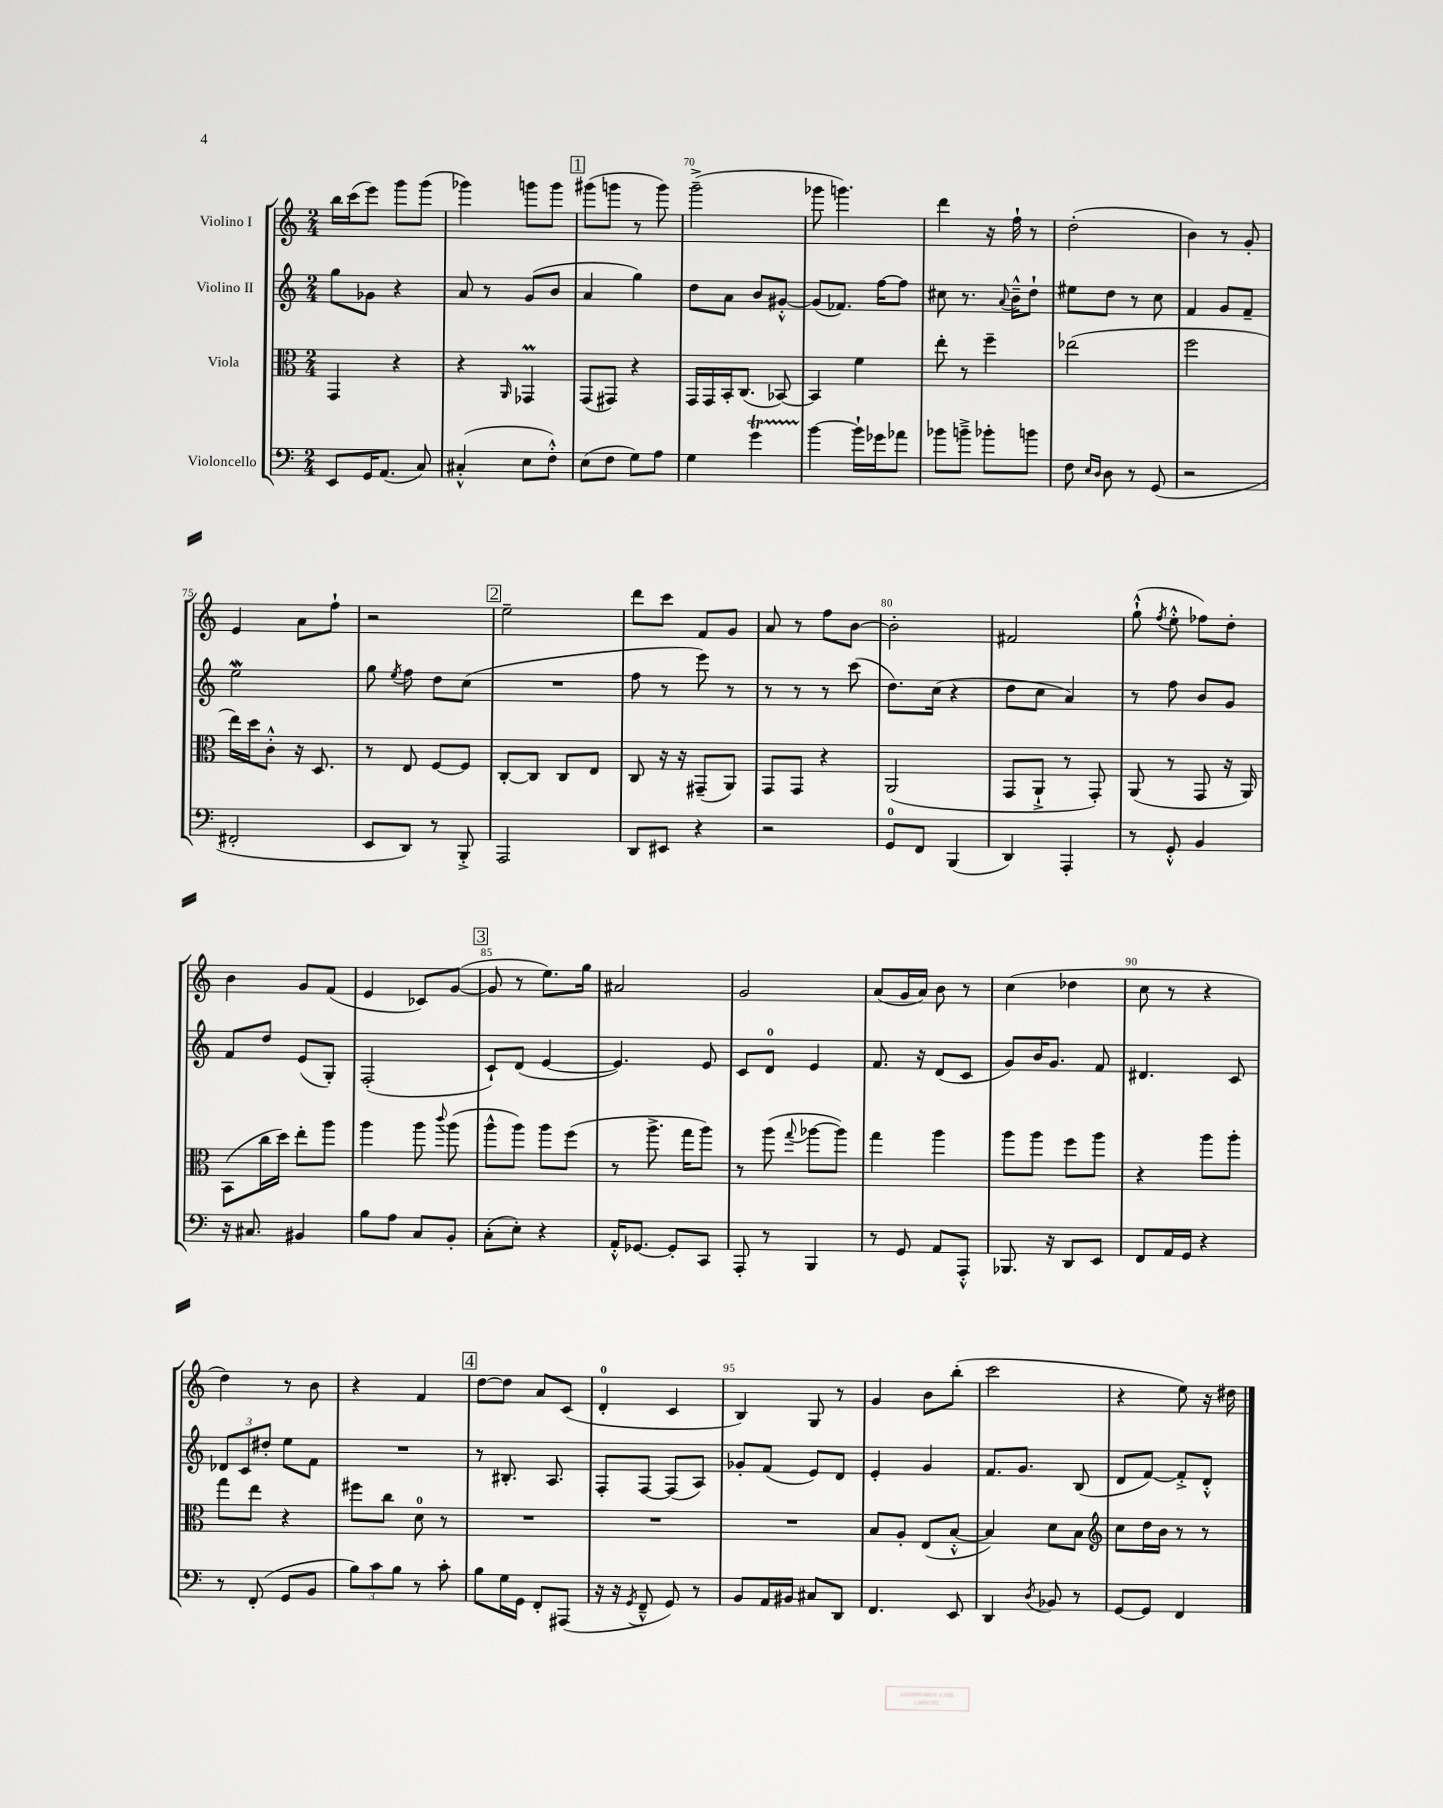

**kern	**kern	**kern	**kern
*staff4	*staff3	*staff2	*staff1
*clefF4	*clefC3	*clefG2	*clefG2
*k[]	*k[]	*k[]	*k[]
*M2/4	*M2/4	*M2/4	*M2/4
8EE	4GG	8gg	16bb
.	.	.	(16ccc
16GG	.	8g-	8eee)
(8.AA	.	.	.
.	4r	4r	8ggg
8C)	.	.	(8ggg
=	=	=	=
(4C#'^^	4r	8a	4ggg-)
.	.	8r	.
.	16qqAA	.	.
8E	4GG-	(8g	8ggg
8F'^^)	.	8b	8ggg
=	=	=	=
(8E	(8GG	4a	(8ggg#
8F	8GG#)	.	8ggg
8G)	4r	4gg)	8r
8A	.	.	8ggg)
=	=	=	=
4G	16GG	8dd	(2ggg~^
.	16GG	.	.
.	16BB'	8a	.
.	(8.C	.	.
4g	.	8b	.
.	[8BB-)	[8g#'^^	.
=	=	=	=
[4b	4BB-]	(8g#]	8ggg-
.	.	8.f-)	4.ggg)
16b`]	4f	.	.
16g-	.	[16ff	.
8a-	.	8ff]	.
=	=	=	=
8b-	8ee'	8cc#	4ddd
8b~^	8r	8.r	.
8b-'	4ff~	.	16r
.	.	8qqa	.
.	.	16b~^^	16ff`
8b	.	8dd`	8r
=	=	=	=
8F	(2ee-	8ee#	(2dd'
16qqE	.	.	.
16qqD	.	.	.
8D	.	8dd	.
8r	.	8r	.
(8GG	.	8cc	.
=	=	=	=
2r	2ff	4f	4b)
.	.	8g	8r
.	.	8f~	8g'
=	=	=	=
2FF#'	16ee)	2ee	4e
.	16dd	.	.
.	8c'^^	.	.
.	16r	.	8a
.	8.D	.	.
.	.	.	8ff`
=	=	=	=
8EE	8r	8gg	2r
.	.	8qee	.
8DD)	8E	8ff	.
8r	[8F	8dd	.
8BBB'^	8F]	(8cc	.
=	=	=	=
2AAA	[8C'	2r	2ee~
.	8C]	.	.
.	8C	.	.
.	8E	.	.
=	=	=	=
8DD	8C	8ff	8ddd
8EE#	16r	8r	8ccc
.	16r	.	.
4r	(8GG#~	8eee)	8f
.	8AA)	8r	8g
=	=	=	=
2r	8GG	8r	8a
.	8GG	8r	8r
.	4r	8r	8ff
.	.	(8ccc	[8b
=	=	=	=
8GG	(2AA	8.dd)	2b']
8FF	.	.	.
.	.	(16cc	.
(4BBB	.	4r	.
=	=	=	=
4DD)	8GG	8dd	2f#
.	8AA`^	8cc	.
4AAA'	8r	4a)	.
.	8GG')	.	.
=	=	=	=
8r	(8AA	8r	(8gg`^^
.	.	.	8qff
8GG'^^	8r	8ff	8ee'^^
4BB	8GG	8b	8ff-)
.	16r	8g	8dd'
.	16AA)	.	.
=	=	=	=
16r	(8BB	8f	4b
8.C#	.	.	.
.	16cc	8dd	.
.	16dd)	.	.
4BB#	8ee'	(8e	8g
.	8aa	8G')	(8f
=	=	=	=
8B	4aa	(2F'	4e
8A	.	.	.
8C	8aa	.	8c-)
.	8qqccc	.	.
8BB'	(8aa	.	([8g
=	=	=	=
(8C'	8aa^^	8c`)	8g]
8E')	8aa)	(8d	8r
4r	8aa	[4e	8.ee)
.	(8ff	.	.
.	.	.	16gg
=	=	=	=
16AA'^^	8r	4.e])	2a#
[8.GG-	.	.	.
.	8.aa^	.	.
8GG-']	.	.	.
.	16gg	.	.
8CC	8aa)	8e	.
=	=	=	=
8AAA'	8r	8c	2g
8r	(8aa	8d	.
.	8qqgg	.	.
4BBB	[8aa-	4e	.
.	8aa-])	.	.
=	=	=	=
8r	4gg	8.f	(8a
8GG	.	.	16g
.	.	16r	16a)
8AA	4aa	(8d	8b
8AAA'^^	.	8c	8r
=	=	=	=
8.BBB-	8aa	8g)	(4cc
.	8aa	16b	.
16r	.	8.g	.
8DD	8ff	.	4dd-
8EE	8aa	8f	.
=	=	=	=
8FF	4r	4.d#	8cc
16AA	.	.	8r
16GG	.	.	.
4r	8aa	.	4r
.	8aa'	8c	.
=	=	=	=
8r	8gg	12d-	4dd)
.	.	12c	.
(8FF'	8ee	.	.
.	.	12dd#'	.
8GG	4r	8ee	8r
8BB	.	8f	8b
=	=	=	=
12B)	8ff#	2r	4r
12c	.	.	.
.	8cc	.	.
12B	.	.	.
8r	8d	.	4f
8c'	8r	.	.
=	=	=	=
8B	2r	8r	[8dd
16G	.	8.B#'	8dd]
16GG	.	.	.
8FF'	.	.	8a
.	.	8.A	.
(8AAA#	.	.	(8c
=	=	=	=
16r	2r	8F'	4d'
16r	.	.	.
8qGG	.	.	.
8FF~^^	.	[8F	.
8GG)	.	(8F]	4c
8r	.	8A)	.
=	=	=	=
8BB	2r	8g-'	4B)
16AA	.	(8f	.
16BB#	.	.	.
8C#	.	8e)	8G
8DD	.	8d	8r
=	=	=	=
4.FF	8B	4e'	4g
.	8A'	.	.
.	(8E	4g	8b
8EE	[8B'^^	.	(8bb'
=	=	=	=
4DD	4B])	8.f	2ccc
.	.	8.g	.
8qD	.	.	.
8BB-	8d	.	.
8r	8B	(8B	.
=	=	=	=
*	*clefG2	*	*
[8GG	8cc	8d	4r
8GG]	16dd	[8f)	.
.	16b	.	.
4FF	8r	8f'^]	8ee)
.	8r	8d'^^	16r
.	.	.	16dd#
==	==	==	==
*-	*-	*-	*-
